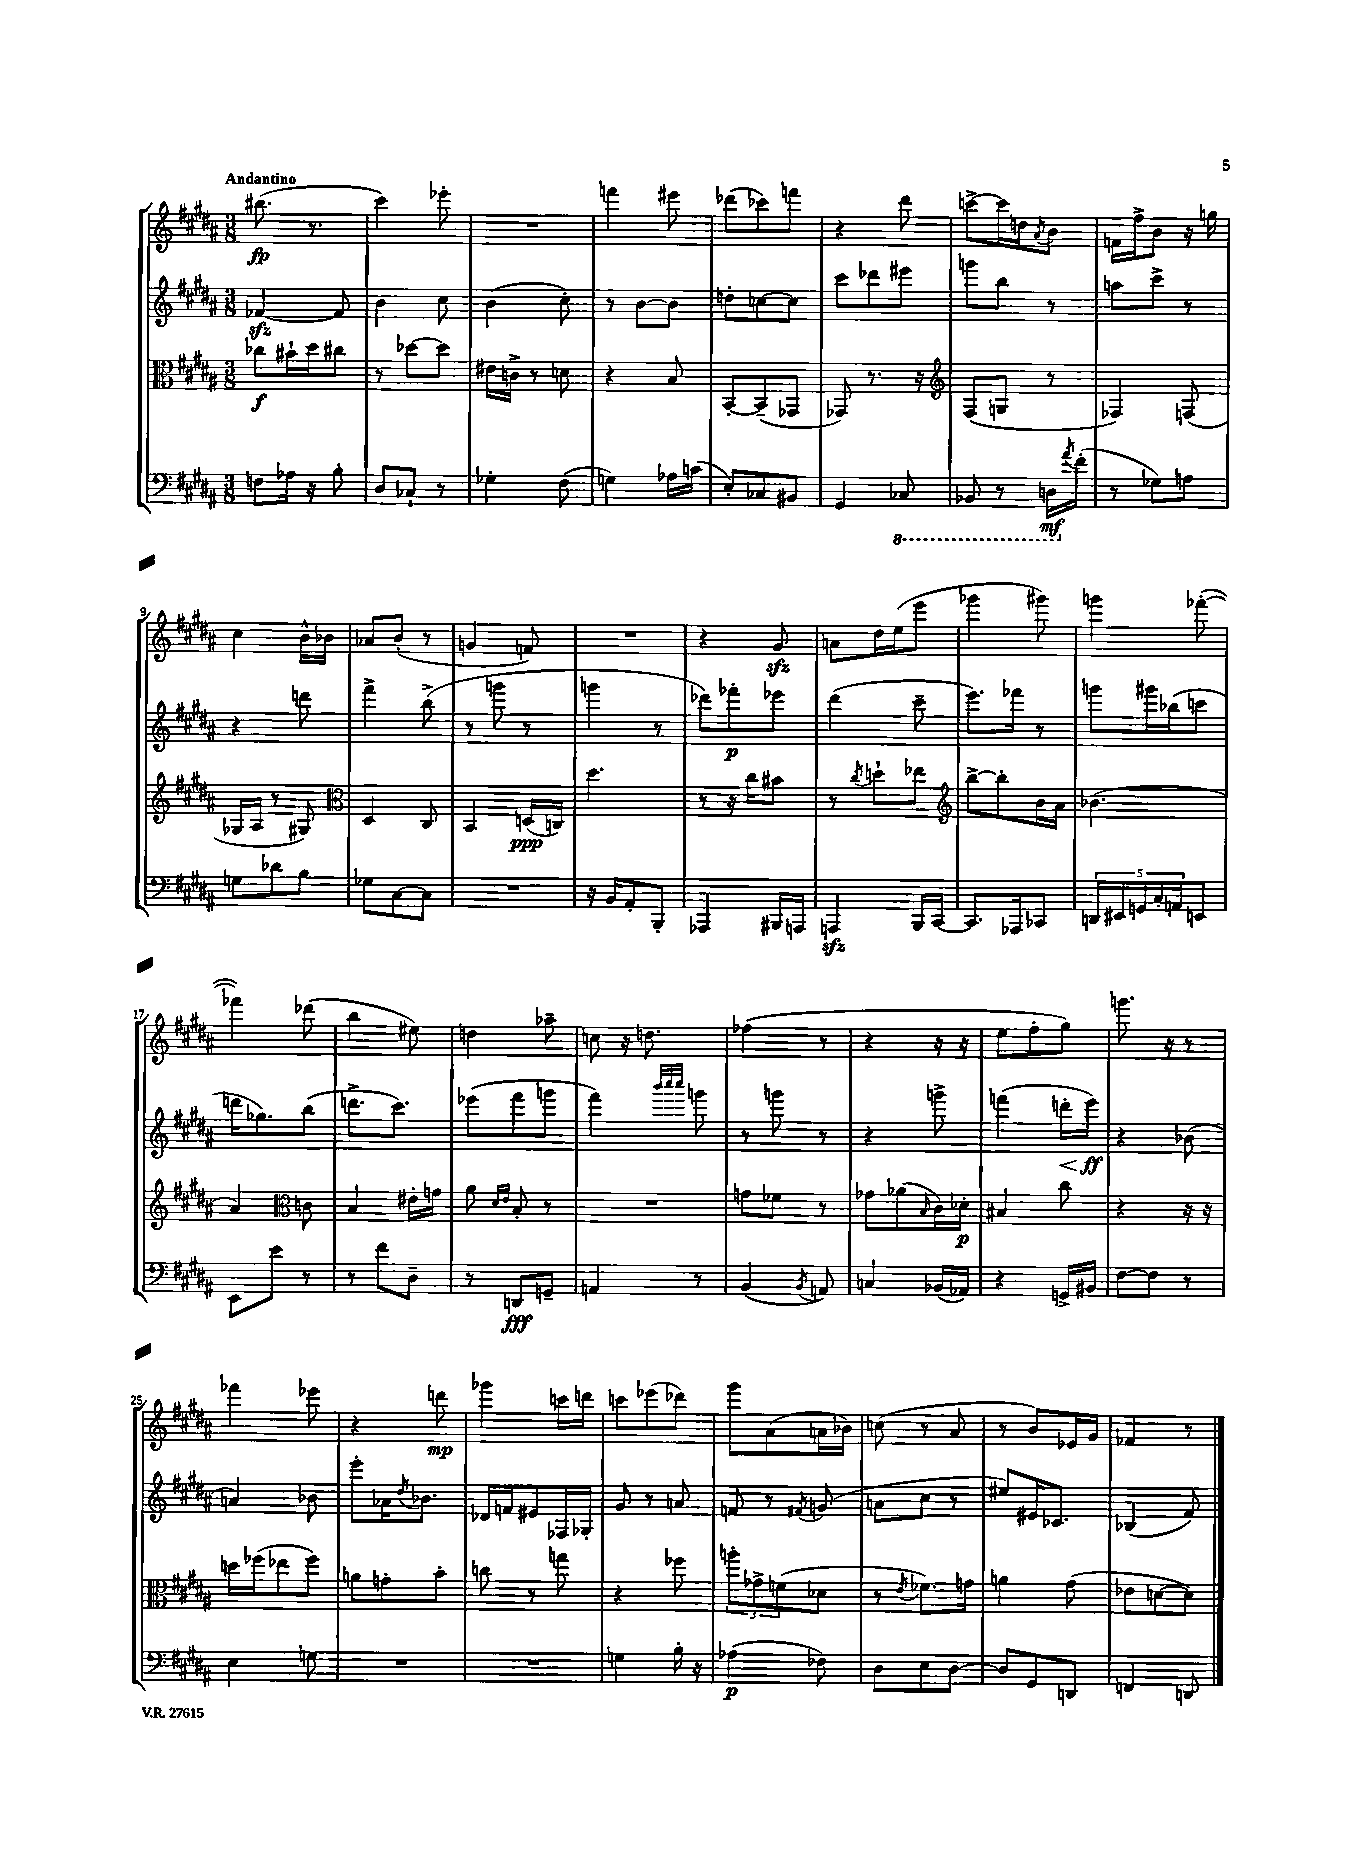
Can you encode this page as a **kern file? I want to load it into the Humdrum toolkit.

**kern	**kern	**kern	**kern
*staff4	*staff3	*staff2	*staff1
*clefF4	*clefC3	*clefG2	*clefG2
*k[f#c#g#d#a#]	*k[f#c#g#d#a#]	*k[f#c#g#d#a#]	*k[f#c#g#d#a#]
*M3/8	*M3/8	*M3/8	*M3/8
8F\L	8cc-\L	[4f-/	(8.bb#\
16A-\Jk	16b#`\L	.	.
16r	16dd#\J	.	8.r
8B'\	8cc#\J	8f-/]	.
=	=	=	=
8D#/L	8r	4b\	4ccc#\)
8C-`/J	[8dd-\L	.	.
8r	8dd-\]J	8cc#\	8eee-'\
=	=	=	=
4G-'\	16e#\LL	(4b\	4.r
.	16c^\JJ	.	.
.	8r	.	.
(8F#\	8d\	8cc#'\)	.
=	=	=	=
4G\)	4r	8r	4fff\
.	.	[8b\L	.
16A-\LL	8B/	8b\]J	8eee#\
(16c\JJ	.	.	.
=	=	=	=
8E'/L)	[8BB'/L	8dd'\L	(8ddd-\L
8C-/	(8BB~/]	[8cc\	8ccc-\)
8BB#/J	8GG-/J	8cc\]J	8fff\J
=	=	=	=
4GG#/	8GG-/)	8ccc#\L	4r
.	8.r	8ddd-\	.
8CC-/	.	8eee#\J	8ddd#\
.	16r	.	.
=	=	=	=
*	*clefG2	*	*
8BBB-/	(8F#/L	8ggg\L	[8ccc^\L
8r	8G/J	8bb\J	16ccc\]L
.	.	.	16dd\J
.	.	.	8qa#/
16DD\LL	8r	8r	8b\J
8qa#/	.	.	.
(16f#'\JJ	.	.	.
=	=	=	=
8r	4F-/)	8aa\L	16f\LL
.	.	.	16ff#^\J
8G-\L)	.	8ccc#^\J	8b\J
8A\J	(8F/	8r	16r
.	.	.	16gg\
=	=	=	=
8G\L	16G-/LL	4r	4cc#\
.	16A#/JJ	.	.
8d-\	8r	.	.
8B\J	8G#/)	8ddd\	16b^^\LL
.	.	.	16b-\JJ
=	=	=	=
*	*clefC3	*	*
8G-\L	4D#/	4fff#^\	8a-/L
[8C#\	.	.	(8b'/J
8C#\]J	8C#/	(8bb^\	8r
=	=	=	=
4.r	4BB/	8r	4g/
.	.	8ggg\	.
.	(16D/LL	8r	8f/)
.	16C/JJ)	.	.
=	=	=	=
16r	4.dd#\	4ggg\	4.r
16BB/LK	.	.	.
8AA#'/	.	.	.
8BBB'/J	.	8r	.
=	=	=	=
4AAA-/	8r	8ddd-\L)	4r
.	16r	8fff-'\	.
.	16cc#\LK	.	.
16BBB#/LL	8b#\J	8eee-\J	8g#/
16AAA/JJ	.	.	.
=	=	=	=
4AAA/	8r	(4ddd#\	8a\L
.	8qcc#/	.	.
.	8dd`\L	.	16dd#\L
.	.	.	(16ee\J
16BBB/LL	8ee-\J	8ccc#~\	8eee\J
[16CC#/JJ	.	.	.
=	=	=	=
*	*clefG2	*	*
8.CC#/]L	[8bb^\L	8.eee\L)	4ggg-\
.	8bb'\]	.	.
16AAA-/k	.	16fff-\Jk	.
8CC-/J	16b\L	8r	8ggg#\)
.	16a#\JJ	.	.
=	=	=	=
20DD/LL	(4.b-\	8ggg\L	4ggg\
20EE#/	.	.	.
20GG/	.	.	.
.	.	16ggg#\L	.
20C#'/	.	.	.
.	.	(16bb-\J	.
20AA/J	.	.	.
8EE/J	.	8ccc\J	([8fff-'\
=	=	=	=
8EE\L	4a#/)	16ddd\LK	4fff-\])
.	.	8.gg-\)	.
8e\J	.	.	.
*	*clefC3	*	*
8r	8c\	(8bb\J	(8ddd-\
=	=	=	=
8r	4B/	8.ddd^\L	4bb\
8f#\L	.	.	.
.	.	8.ccc#\J)	.
8D#~\J	16e#'\LL	.	8ee#\)
.	16g\JJ	.	.
=	=	=	=
8r	8a#\	(8eee-\L	4dd\
.	16qqd#/LL	.	.
.	16qqe/JJ	.	.
8DD/L	8B'/	8fff#\	.
8GG~/J	8r	8ggg\J	8aa-~\
=	=	=	=
4AA/	4.r	4fff#\)	8cc\
.	.	.	16r
.	.	.	8.dd\
.	.	32qqbbb/LLL	.
.	.	32qqcccc#/	.
.	.	32qqcccc#/JJJ	.
8r	.	8ggg\	.
=	=	=	=
(4BB/	8g\L	8r	(4ff-\
.	8f-\J	8ggg\	.
8qBB/	.	.	.
8AA/)	8r	8r	8r
=	=	=	=
4C/	8g-\L	4r	4r
.	(8a-\	.	.
.	16qqB/	.	.
(16BB-/LL	16c#\L)	8ggg^\	16r
16AA-/JJ)	16d-'\JJ	.	16r
=	=	=	=
4r	4B#/	(4fff\	8ee\L
.	.	.	8ff#'\
16GG^/LL	8cc#\	16ddd'\LL	8gg#\J)
16BB#/JJ	.	16eee\JJ)	.
=	=	=	=
[8F#\L	4r	4r	8.ggg\
8F#\]J	.	.	.
.	.	.	16r
8r	16r	(8b-\	8r
.	16r	.	.
=	=	=	=
4E\	16dd\LL	4a/)	4fff-\
.	(16ff-\J	.	.
.	8ee-\	.	.
8G\	8ff-\J)	8b-\	8eee-\
=	=	=	=
4.r	8a\L	8eee'\L	4r
.	8g'\	16a-\K	.
.	.	8qdd#/	.
.	.	8.b-\J	.
.	8b'\J	.	8ddd\
=	=	=	=
4.r	8cc\	16d-/LL	4ggg-\
.	.	16f/J	.
.	8r	8e#/	.
.	8gg\	16F-/L	16ccc\LL
.	.	16G-'/JJ	16ddd\JJ
=	=	=	=
4G\	4r	8g#/	8ccc\L
.	.	8r	(8eee-\
16B'\	8ff-\	8a/	8ddd-\J)
16r	.	.	.
=	=	=	=
(4A-\	12aa'\L	8f/	8ggg#\L
.	12g-^\	.	.
.	.	8r	(8a#\
.	(12f\	.	.
.	.	8qf#/	.
8F-\)	8d-\J	(8g/	16a\L
.	.	.	16b-\JJ)
=	=	=	=
8D#\L	8r	8a\L	(8cc\
.	8qe/	.	.
8E\	8.f-\L)	8cc#\J	8r
[8D#\J	.	8r	8a#/
.	16g\Jk	.	.
=	=	=	=
8D#/]L	4a\	8ee#/L)	8r
8GG#/	.	16e#/K	8b/L)
.	.	8.c-/J	.
8DD/J	(8g#\	.	16e-/L
.	.	.	16g#/JJ
=	=	=	=
4FF/	8e-\L	(4B-/	4f-/
.	[8d\	.	.
8DD/	8d\]J)	8f#/)	8r
==	==	==	==
*-	*-	*-	*-
